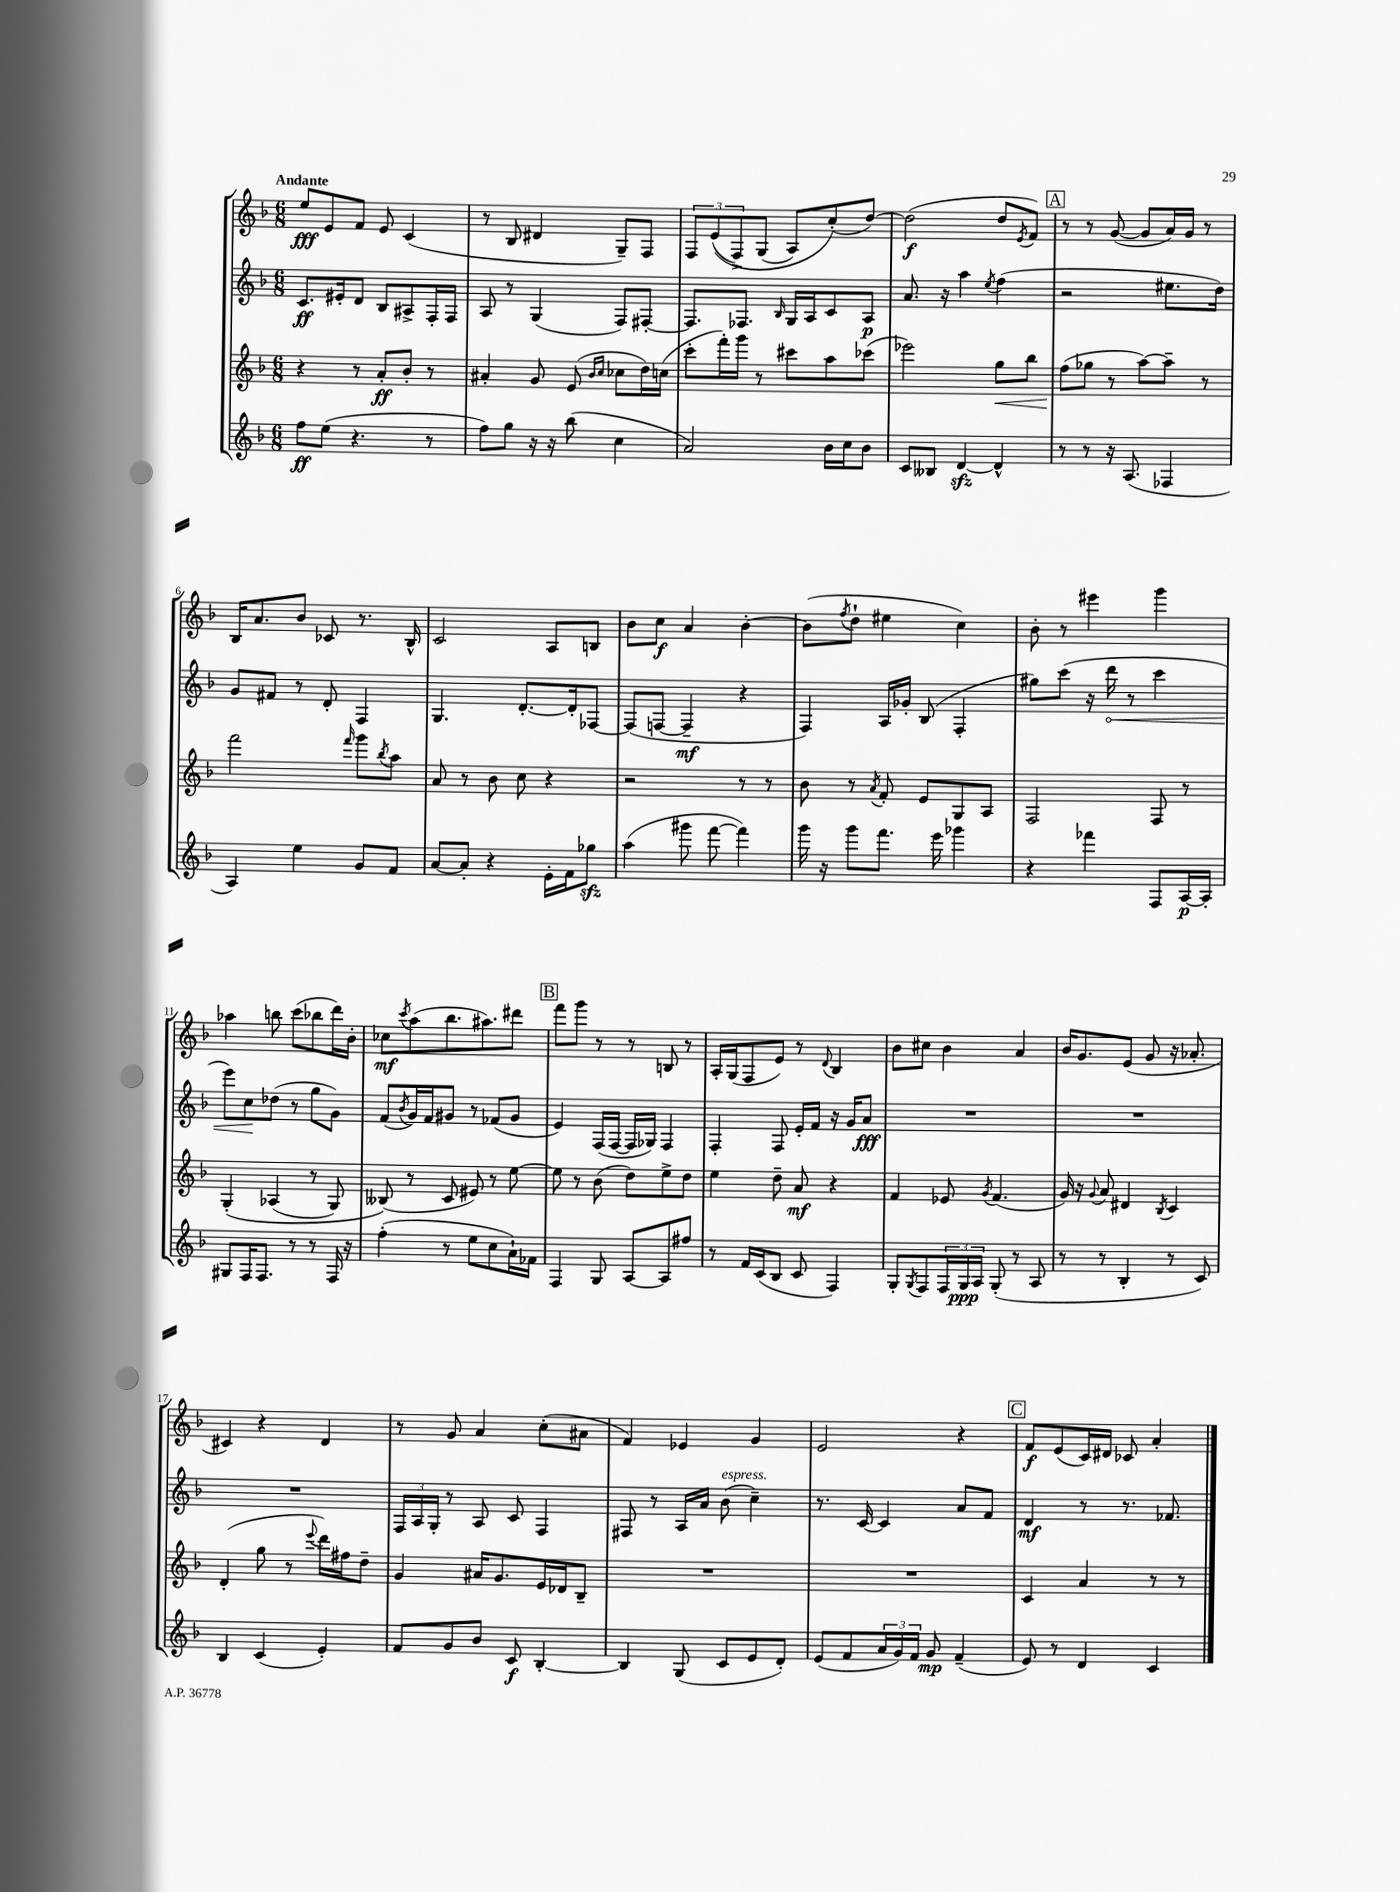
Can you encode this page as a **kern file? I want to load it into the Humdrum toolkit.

**kern	**dynam	**kern	**dynam	**kern	**dynam	**kern	**dynam
*part4	*part4	*part3	*part3	*part2	*part2	*part1	*part1
*staff4	*staff4	*staff3	*staff3	*staff2	*staff2	*staff1	*staff1
*clefG2	*	*clefG2	*	*clefG2	*	*clefG2	*
*k[b-]	*	*k[b-]	*	*k[b-]	*	*k[b-]	*
*M6/8	*	*M6/8	*	*M6/8	*	*M6/8	*
=1	=1	=1	=1	=1	=1	=1	=1
!	!	!	!	!	!	!LO:TX:a:B:t=Andante	!
8ff\L	ff	4r	.	8.c/L	ff	8ee/L	fff
(8ee\J	.	.	.	.	.	8e/	.
.	.	.	.	16e#X'/k	.	.	.
4.r	.	8r	.	8d/J	.	8f/J	.
.	.	8a'/L	ff	8B-/L	.	8e/	.
.	.	8b-'/J	.	8A#X^/	.	(4c/	.
8r	.	8r	.	16F'/L	.	.	.
.	.	.	.	16F/JJ	.	.	.
=2	=2	=2	=2	=2	=2	=2	=2
8ff\L)	.	4a#X'/	.	8A/	.	8r	.
8gg\J	.	.	.	8r	.	8B-/	.
16r	.	8g/	.	(4G/	.	4d#X/	.
16r	.	.	.	.	.	.	.
(8bb-\	.	(8e/	.	.	.	.	.
.	.	16qqb-/LL	.	.	.	.	.
.	.	16qqcc/JJ	.	.	.	.	.
4cc\	.	8cc-X\L	.	8F/L)	.	8G~/L)	.
.	.	16dd\L)	.	[8F#X'/J	.	8F/J	.
.	.	(16ccn\JJ	.	.	.	.	.
=3	=3	=3	=3	=3	=3	=3	=3
2a/)	.	8ccc'\L	.	8.F#/L]	.	12F/L	.
.	.	.	.	.	.	((12e/	.
.	.	16fff'\L)	.	.	.	.	.
.	.	.	.	.	.	12F^/)	.
.	.	16ggg\JJ	.	8.F-X/J	.	.	.
.	.	8r	.	.	.	(8G/J	.
.	.	.	.	16qqB-/	.	.	.
.	.	8ccc#X\L	.	16G/LL	.	8A/L)	.
.	.	.	.	16A/J	.	.	.
16b-\LL	.	8aa\	.	8c/	.	(8cc'/)	.
16cc\J	.	.	.	.	.	.	.
8b-\J	.	(8ccc-X\J	.	8A/J	p	[8dd/J)	.
=4	=4	=4	=4	=4	=4	=4	=4
8c/L	.	2eee-X\)	.	8.a/	.	(2dd\]	f
8B--X/J	.	.	.	.	.	.	.
.	.	.	.	16r	.	.	.
[4dzz/	.	.	.	4aa\	.	.	.
.	.	.	.	8qee/	.	.	.
!	!	!	!LO:HP:b	!	!	!	!
4d^^/]	.	8gg\L	<	(4ff\	.	8dd/L	.
.	.	.	.	.	.	8qe/	.
.	.	8bb-\J	.	.	.	8f/J)	.
!!LO:REH:place=s1:t=A
=5	=5	=5	=5	=5	=5	=5	=5
8r	.	(8ff\L	.	2r	.	8r	.
8r	.	8gg-X\J	[	.	.	8r	.
16r	.	8r	.	.	.	([8g/	.
(8.A/	.	.	.	.	.	.	.
.	.	[8aa\L)	.	.	.	8g/L]	.
4F-X/	.	8aa~\J]	.	8.ee#X\L	.	16a/L)	.
.	.	.	.	.	.	16g/JJ	.
.	.	8r	.	.	.	8r	.
.	.	.	.	16dd\Jk)	.	.	.
!!LO:LB:g=z
=6	=6	=6	=6	=6	=6	=6	=6
4A/)	.	2fff\	.	8g/L	.	16B-/KL	.
.	.	.	.	.	.	8.a/	.
.	.	.	.	8f#X/J	.	.	.
4ee\	.	.	.	8r	.	8b-/J	.
.	.	.	.	8d'/	.	8c-X/	.
.	.	16qqfff/	.	.	.	.	.
8g/L	.	8ggg\L	.	4F/	.	8.r	.
.	.	8qbb-/	.	.	.	.	.
8f/J	.	8aa\J	.	.	.	.	.
.	.	.	.	.	.	16B-^^/	.
=7	=7	=7	=7	=7	=7	=7	=7
[8a/L	.	8a/	.	4.G/	.	2c/	.
8a'/J]	.	8r	.	.	.	.	.
4r	.	8b-\	.	.	.	.	.
.	.	8cc\	.	[8.d'/L	.	.	.
16e'\LL	.	4r	.	.	.	8A/L	.
16f\J	.	.	.	16d'/k]	.	.	.
8gg-Xzz\J	.	.	.	[8F-X/J	.	8Bn/J	.
=8	=8	=8	=8	=8	=8	=8	=8
(4aa\	.	2r	.	(8F-/L]	.	8b-\L	.
.	.	.	.	[8Fn/J	.	8cc\J	f
8ggg#X\	.	.	.	4F~/]	mf	4a/	.
[8fff\	.	.	.	.	.	.	.
4fff\])	.	8r	.	4r	.	[4b-'\	.
.	.	8r	.	.	.	.	.
=9	=9	=9	=9	=9	=9	=9	=9
16ggg\	.	8b-\	.	4F/)	.	(8b-\L]	.
16r	.	.	.	.	.	.	.
.	.	.	.	.	.	8qff/	.
8ggg\L	.	8r	.	.	.	8dd`\J	.
.	.	8qa/	.	.	.	.	.
8.fff\J	.	8f'/	.	16A/LL	.	4ee#X\	.
.	.	.	.	16g-X'/JJ	.	.	.
.	.	8e/L	.	(8B-/	.	.	.
16eee\	.	.	.	.	.	.	.
4ggg-X\	.	8G/	.	4F'/	.	4cc\)	.
.	.	8A/J	.	.	.	.	.
=10	=10	=10	=10	=10	=10	=10	=10
4r	.	2F/	.	8gg#X\L)	.	8b-'\	.
.	.	.	.	(8ccc\J	.	8r	.
4fff-X\	.	.	.	16r	.	4eee#X\	.
!	!	!	!	!	!LO:HP:b	!	!
.	.	.	.	16ddd\	<	.	.
.	.	.	.	8r	.	.	.
8F/L	.	8F/	.	4ccc\	.	4ggg\	.
[16A/L	p	8r	.	.	.	.	.
16A'/JJ]	.	.	.	.	.	.	.
!!LO:LB:g=z
=11	=11	=11	=11	=11	=11	=11	=11
8G#X/L	.	(4G'/	.	8eee\L)	.	4aa-X\	.
16F/K	.	.	.	8cc\	.	.	.
8.F/J	.	.	.	.	.	.	.
.	.	(4A-X/	.	(8dd-X\J	[	8bbn\	.
8r	.	.	.	8r	.	(8ccc\L	.
8r	.	8r	.	8gg\L	.	8bb-X\	.
16F/	.	8G/)	.	8g\J)	.	16ddd\L)	.
16r	.	.	.	.	.	16b-'\JJ	.
=12	=12	=12	=12	=12	=12	=12	=12
(4ff'\	.	(8B--X/)	.	(8f/L	.	8cc-X\L	mf
.	.	.	.	8qb-/	.	8qccc/	.
.	.	8r	.	16g/L)	.	(8aa\	.
.	.	.	.	16f/J	.	.	.
8r	.	8c/	.	8g#X/J	.	8.bb-\	.
8ee\L	.	8e#X/)	.	8r	.	.	.
.	.	.	.	.	.	8.aa#X\)	.
8cc\	.	8r	.	(8f-X/L	.	.	.
16a`\L)	.	[8ee\	.	8g#/J	.	8ddd#X\J	.
16f-X\JJ	.	.	.	.	.	.	.
!!LO:REH:place=s1:t=B
=13	=13	=13	=13	=13	=13	=13	=13
4F/	.	8ee\]	.	4e/)	.	8fff\L	.
.	.	8r	.	.	.	8ggg\J	.
8G/	.	(8b-\	.	(16F/LL	.	8r	.
.	.	.	.	[16F/JJ	.	.	.
[8A/L	.	8dd\L)	.	16F/LL]	.	8r	.
.	.	.	.	16G-X/JJ)	.	.	.
8A/]	.	8ee^\	.	4F/	.	8Bn/	.
8ff#X/J	.	8dd\J	.	.	.	8r	.
=14	=14	=14	=14	=14	=14	=14	=14
8r	.	4ee\	.	4F'/	.	16A'/LL	.
.	.	.	.	.	.	(16G/J	.
16f/LL	.	.	.	.	.	8F/	.
(16c/J	.	.	.	.	.	.	.
8B-/J	.	8dd~\	.	8F/	.	8e/J)	.
8c/	.	8a/	mf	16e'/LL	.	8r	.
.	.	.	.	16f/JJ	.	.	.
.	.	.	.	.	.	8qqd/	.
4F/)	.	4r	.	16r	.	4B-/	.
.	.	.	.	16g/KL	.	.	.
.	.	.	.	8a/J	fff	.	.
=15	=15	=15	=15	=15	=15	=15	=15
8G'/L	.	4f/	.	2.r	.	8b-\L	.
8qG/	.	.	.	.	.	.	.
8F/	.	.	.	.	.	8cc#X\J	.
24F/L	.	8e-X/	.	.	.	4b-\	.
24G/	ppp	.	.	.	.	.	.
24A/JJ	.	.	.	.	.	.	.
.	.	8qg/	.	.	.	.	.
(8G'/	.	(4.f/	.	.	.	.	.
8r	.	.	.	.	.	4a/	.
8A/	.	.	.	.	.	.	.
=16	=16	=16	=16	=16	=16	=16	=16
8r	.	16g/)	.	2.r	.	16b-/KL	.
.	.	16r	.	.	.	8.g/	.
.	.	8qqg/	.	.	.	.	.
8r	.	8a/	.	.	.	.	.
4B-'/	.	4d#X/	.	.	.	(8e/J	.
.	.	.	.	.	.	8g/	.
.	.	8qB-/	.	.	.	.	.
8r	.	4c/	.	.	.	16r	.
.	.	.	.	.	.	8.a-X'/	.
8c/)	.	.	.	.	.	.	.
!!LO:LB:g=z
=17	=17	=17	=17	=17	=17	=17	=17
4B-/	.	(4d'/	.	2.r	.	4c#X/)	.
(4c/	.	8gg\	.	.	.	4r	.
.	.	8r	.	.	.	.	.
.	.	8qqeee/	.	.	.	.	.
4e'/)	.	16ddd\LL)	.	.	.	4d/	.
.	.	16ff#X\J	.	.	.	.	.
.	.	8dd~\J	.	.	.	.	.
=18	=18	=18	=18	=18	=18	=18	=18
8f/L	.	4g/	.	24F/LL	.	8r	.
.	.	.	.	24A/	.	.	.
.	.	.	.	24G'/JJ	.	.	.
8g/	.	.	.	8r	.	8g/	.
8b-/J	.	16a#X/KL	.	8A/	.	4a/	.
.	.	8.g/	.	.	.	.	.
8c/	f	.	.	8c/	.	.	.
[4B-'/	.	16e/L	.	4F/	.	(8cc'\L	.
.	.	16d-X/J	.	.	.	.	.
.	.	8B-~/J	.	.	.	8a#X\J	.
=19	=19	=19	=19	=19	=19	=19	=19
4B-/]	.	2.r	.	8F#X/	.	4f/)	.
.	.	.	.	8r	.	.	.
(8G/	.	.	.	16A/LL	.	4e-X/	.
.	.	.	.	16a/JJ	.	.	.
!	!	!	!	!LO:TX:a:i:t=espress.	!	!	!
8c/L	.	.	.	(8b-\	.	.	.
8e/	.	.	.	4cc~\)	.	4g/	.
8d'/J)	.	.	.	.	.	.	.
=20	=20	=20	=20	=20	=20	=20	=20
(8e/L	.	2.r	.	8.r	.	2e/	.
8f/	.	.	.	.	.	.	.
.	.	.	.	[16c/	.	.	.
24a/L	.	.	.	4c/]	.	.	.
24g/)	.	.	.	.	.	.	.
24f/JJ	.	.	.	.	.	.	.
8g/	mp	.	.	.	.	.	.
(4f~/	.	.	.	8a/L	.	4r	.
.	.	.	.	8f/J	.	.	.
!!LO:REH:place=s1:t=C
=21	=21	=21	=21	=21	=21	=21	=21
8e/)	.	4c/	.	4d/	mf	8f/L	f
8r	.	.	.	.	.	(8e/	.
4d/	.	4a/	.	8r	.	16c/L)	.
.	.	.	.	.	.	16d#X/JJ	.
.	.	.	.	8.r	.	8c-X/	.
4c/	.	8r	.	.	.	4a'/	.
.	.	.	.	8.f-X/	.	.	.
.	.	8r	.	.	.	.	.
==	==	==	==	==	==	==	==
*-	*-	*-	*-	*-	*-	*-	*-
